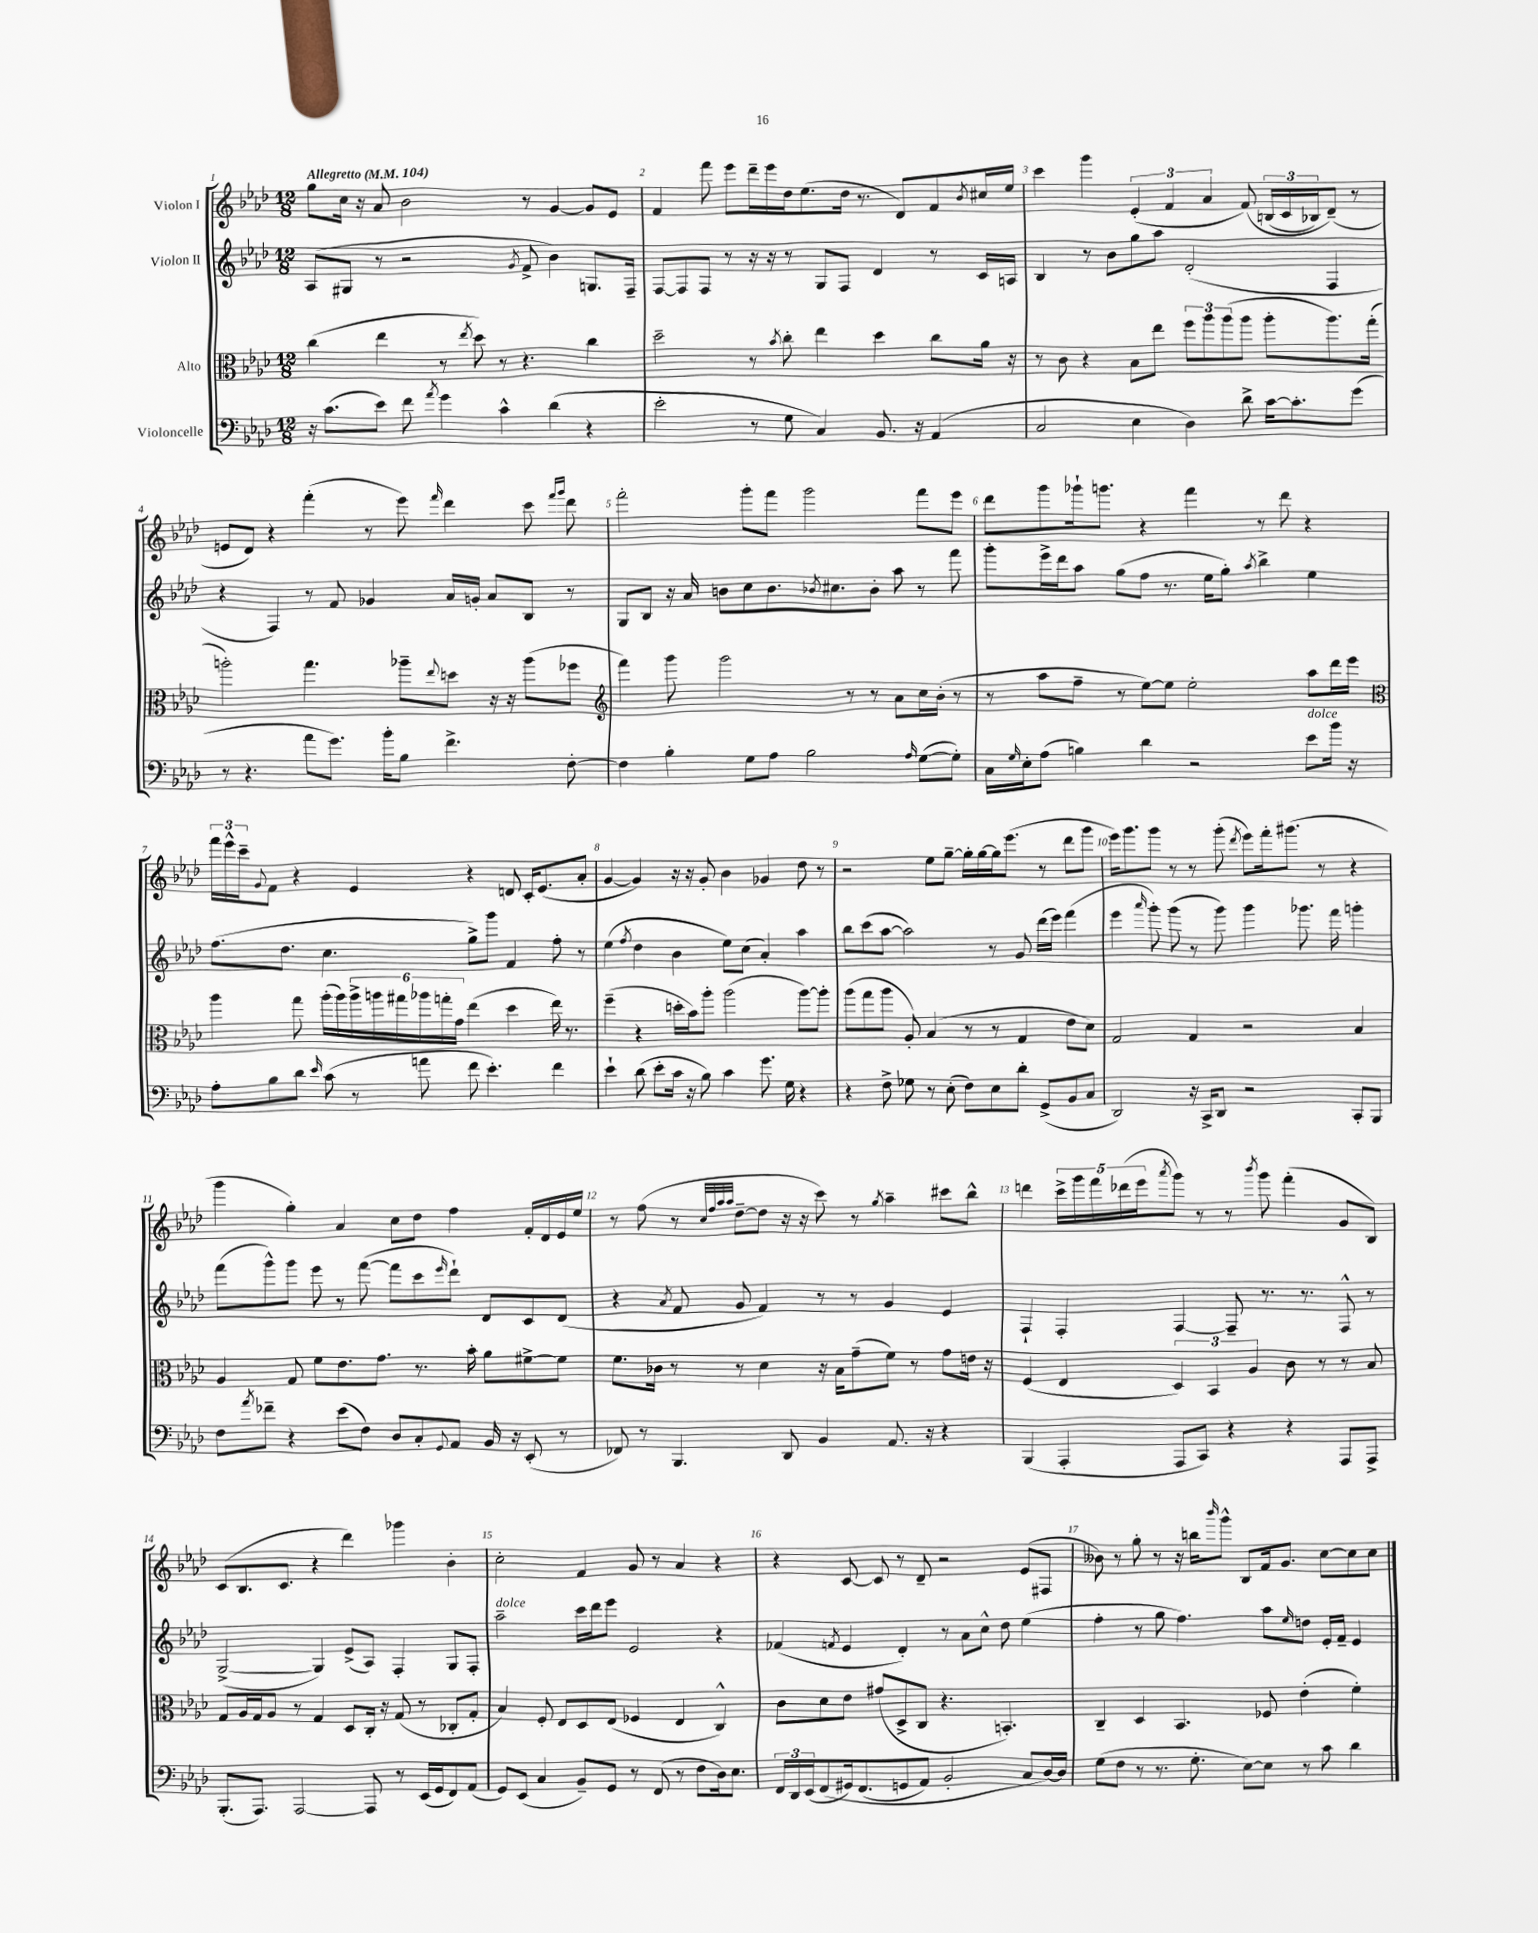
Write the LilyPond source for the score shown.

<<
\new StaffGroup <<
\new Staff = "s0" \with { instrumentName = "Violon I" } {
    \clef treble \key aes \major \numericTimeSignature \time 12/8 \tempo "Allegretto" 4 = 104
    g''8 c''16 r16 aes'8 bes'2 r8 g'4~ g'8 ees'8 |
    f'4 f'''8 ees'''8 des'''16-- ees'''16 des''16 ees''8.( des''16 r8. des'8) f'8 \acciaccatura { bes'8 } cis''16 ees''16 |
    c'''4 g'''4 \tuplet 3/2 { ees'4-.( f'4 aes'4 } f'8)\( \tuplet 3/2 { b16( c'16 bes16) } des'8--(\) r8 |
    e'8 des'8) r4 f'''4-.( r8 ees'''8) \grace { f'''16 } des'''4 c'''8 \grace { f'''16 g'''16 } des'''8 |
    f'''2-. g'''8-. f'''8 g'''2 f'''8 ees'''8 |
    des'''8 g'''8 ges'''16-! g'''8. r4 f'''4 r8 des'''8 r4 |
    \tuplet 3/2 { f'''16 ees'''16-^ c'''16-- } \appoggiatura { g'8 } f'8 r4 ees'4 r4 d'8 c'16-. ees'8.( aes'8-. |
    g'4~ g'4) r16 r16 g'8-. bes'4 ges'4 des''8 r8 |
    r2 ees''8 g''8~-- g''16-. g''16~ g''16 ees'''8.( r8 des'''8 g'''8 |
    ees'''16) g'''8. g'''8 r8 r8 g'''8-.( \acciaccatura { des'''8 } ees'''8) f'''16-. gis'''8.( r8 r4 |
    g'''4 g''4-.) aes'4 c''8 des''8 f''4 f'16-. des'16 ees'16 ees''16 |
    r8 f''8( r8 \grace { c''32 f''32 aes''32 aes''32 } des''8~-- des''8 r16 r16 c'''8) r8 \acciaccatura { g''8 } aes''4-- cis'''8 bes''8-^ |
    d'''4 \tuplet 5/4 { c'''16-> g'''16 f'''16 des'''16( ees'''16 } \acciaccatura { aes'''8 } g'''8) r8 r8 \acciaccatura { bes'''8 } g'''8 f'''4-.( g'8 bes8) |
    c'8( bes8. c'8. r4 des'''4) ges'''4 bes'4-. |
    c''2-. f'4 g'8 r8 aes'4 r4 |
    r4 c'8~ c'8 r8 des'8-- r2 ees'8( fis8 |
    beses'8) r8 g''8-. r8 r16 b''16 \grace { bes'''16 } g'''8-^ bes8 f'16 g'8. c''8~ c''8 c''8 \bar "|." |
}
\new Staff = "s1" \with { instrumentName = "Violon II" } {
    \clef treble \key aes \major \numericTimeSignature \time 12/8
    aes8( gis8 r8 r2 \acciaccatura { g'8 } f'8-> bes'4) g8. f16-- |
    f8~ f8 f8 r8 r16 r16 r8 g8 f8 des'4 r8 c'16 a16 |
    bes4 r8 bes'8 g''8 aes''8 des'2-.( f4 |
    r4 f4) r8 f'8 ges'4 aes'16 g'16-. aes'8 bes8 r8 |
    g8 bes8 r16 aes'16 b'8 c''8 b'8. \acciaccatura { bes'8 } cis''8. bes'8-. aes''8 r8 f'''8 |
    g'''8-. ees'''16-> des'''16 aes''8 g''8( f''8 r8. ees''16 g''8-.) \acciaccatura { aes''8 } bes''4-> ees''4 |
    f''8.( des''8. c''4. g''8->) g'''8 f'4 f''8-. r8 |
    ees''4( \acciaccatura { f''8 } des''4 bes'4 ees''8) c''8( aes'4-.) aes''4 |
    bes''8 c'''8( aes''8~ aes''2) r8 g'8 des'''16( ees'''16) f'''4( |
    ees'''4 \grace { aes'''16 } g'''8-.) g'''8( r8 g'''8) g'''4 ges'''8. f'''16 g'''4-. |
    f'''8( g'''8-^) g'''8 ees'''8 r8 f'''8~( f'''8 c'''8 \grace { ees'''16 } des'''8-!) des'8 c'8 des'8( |
    r4 \acciaccatura { aes'8 } f'8 g'8 f'4) r8 r8 g'4 ees'4 |
    f4-! f4-. f4~ f8-- r8. r8. f8-^ r8 |
    g2~->( g4) ees'8->( aes8) f4-. g8 f8-. |
    aes''2--^\markup { \italic "dolce" } c'''16 des'''16 ees'''8 ees'2 r4 |
    fes'4( \acciaccatura { f'8 } ees'4 des'4-.) r8 aes'8 c''8-^ des''8 ees''4( |
    f''4-. r8 g''8 f''4.) aes''8 \grace { ees''16 } d''8 ees'16-. f'16-- ees'4 \bar "|." |
}
\new Staff = "s2" \with { instrumentName = "Alto" } {
    \clef alto \key aes \major \numericTimeSignature \time 12/8
    c''4( ees''4 r8 \acciaccatura { ees''8 } des''8) r8 r4. c''4 |
    des''2-- r8 \acciaccatura { bes'8 } c''8-. ees''4 des''4 c''8 aes'16 r16 |
    r8 c'8 r4 bes8 ees''8 \tuplet 3/2 { f''8 aes''8 aes''8( } aes''8 aes''8-. aes''8.) g''16-.( |
    a''2-.) g''4. aes''8-- \appoggiatura { ees''8 } d''8 r16 r16 aes''8( fes''8 |
    \clef treble f'''4) g'''8 g'''2 r8 r8 aes'8 c''16 bes'16-.( r8 |
    r8 aes''8 f''8-- r8 ees''8~) ees''8 ees''2-. aes''8 des'''16 ees'''16 |
    \clef alto aes''4 g''8 aes''16-.( aes''16) \tuplet 6/4 { aes''16-> a''16 gis''16 aes''16 g''16-. g'16 } ees''4( des''4 ees''16) r8. |
    f''4--( r4 d''16-. bes'16) aes''8-. aes''2( aes''8~) aes''8-. |
    aes''8( g''8 aes''8 aes8-.) bes4( r8 r8 g4 ees'8 des'8) |
    g2 g4 r2 bes4 |
    aes4 g8 f'8 ees'8. g'8. r8. bes'16-. aes'8 fis'8~-> fis'8 |
    f'8. ces'16 r8 r8 des'4 r16 bes16 g'8--( f'8) r8 g'8 e'16 r16 |
    f4( ees4 \tuplet 3/2 { des4) bes,4 aes4 } c'8 r8 r8 bes8 |
    g8 aes16 g16 aes8 r8 g4 des8 c16-. r16 g8( r8 ces8-. g8-. |
    bes4) f8-. ees8 des8 ees8( fes4 ees4 c4-^) |
    c'8 des'8 ees'8 gis'8( des8-> c8 r4. b,4.-.) |
    c4-- des4 bes,4. fes8 ees'4-.( f'4-.) \bar "|." |
}
\new Staff = "s3" \with { instrumentName = "Violoncelle" } {
    \clef bass \key aes \major \numericTimeSignature \time 12/8
    r16 c'8.( ees'8) f'8 \acciaccatura { aes'8 } g'4 c'4-^ des'4( r4 |
    ees'2-. r8 g8 c4) bes,8. r16 aes,4( |
    c2 ees4 des4) des'8-> c'16~ c'8.-. g'8( |
    r8 r4. aes'8 g'8.) bes'16-. bes8 f'4.-> f8~-. |
    f4 bes4-. g8 aes8 bes2 \grace { aes16 } g8~( g8-.) |
    c16 \grace { g16 } ees16-. aes8( b4) des'4 r2 ees'8^\markup { \italic "dolce" } bes'16 r16 |
    aes8-. bes8 des'8 \grace { ees'16 } c'8( r8 a'8 f'8 ees'4.-.) f'4 |
    ees'4-! des'8( ees'8-. c'16 r16 bes8) c'4 g'8. g16 r4 |
    r4 f8-> ges8 r8 ees8-.( f8) ees8 des'8-. g,8->( bes,8 c8 |
    des,2) r16 c,16-> des,8 r2 c,8-. bes,,8 |
    f8 \acciaccatura { aes'8 } fes'8-- r4 ees'8( f8) des8 c8-. \appoggiatura { g,8 } aes,8 bes,16 r16 ees,8-.( r8 |
    fes,8) r8 bes,,4. des,8 bes,4 aes,8. r16 r4 |
    bes,,4( aes,,4-. aes,,8 c,8) r4 r4 aes,,8 aes,,8-> |
    bes,,8.-.( aes,,8.) aes,,2~ aes,,8 r8 ees,16( g,16 f,8) aes,8( |
    g,8) ees,8( c4 bes,8--) g,8 r8 f,8( r8 f8 des16) ees8. |
    \tuplet 3/2 { f,16 des,16 ees,16( } f,8\( gis,16) f,8.( g,8 aes,8) bes,2-. c8 des16~\) des16 |
    g8( f8 r8 r8. g8.-. ees8~) ees8 r8 c'8 des'4 \bar "|." |
}
>>
>>
\layout { \context { \Score \override BarNumber.break-visibility = ##(#f #t #t) barNumberVisibility = #all-bar-numbers-visible } }
